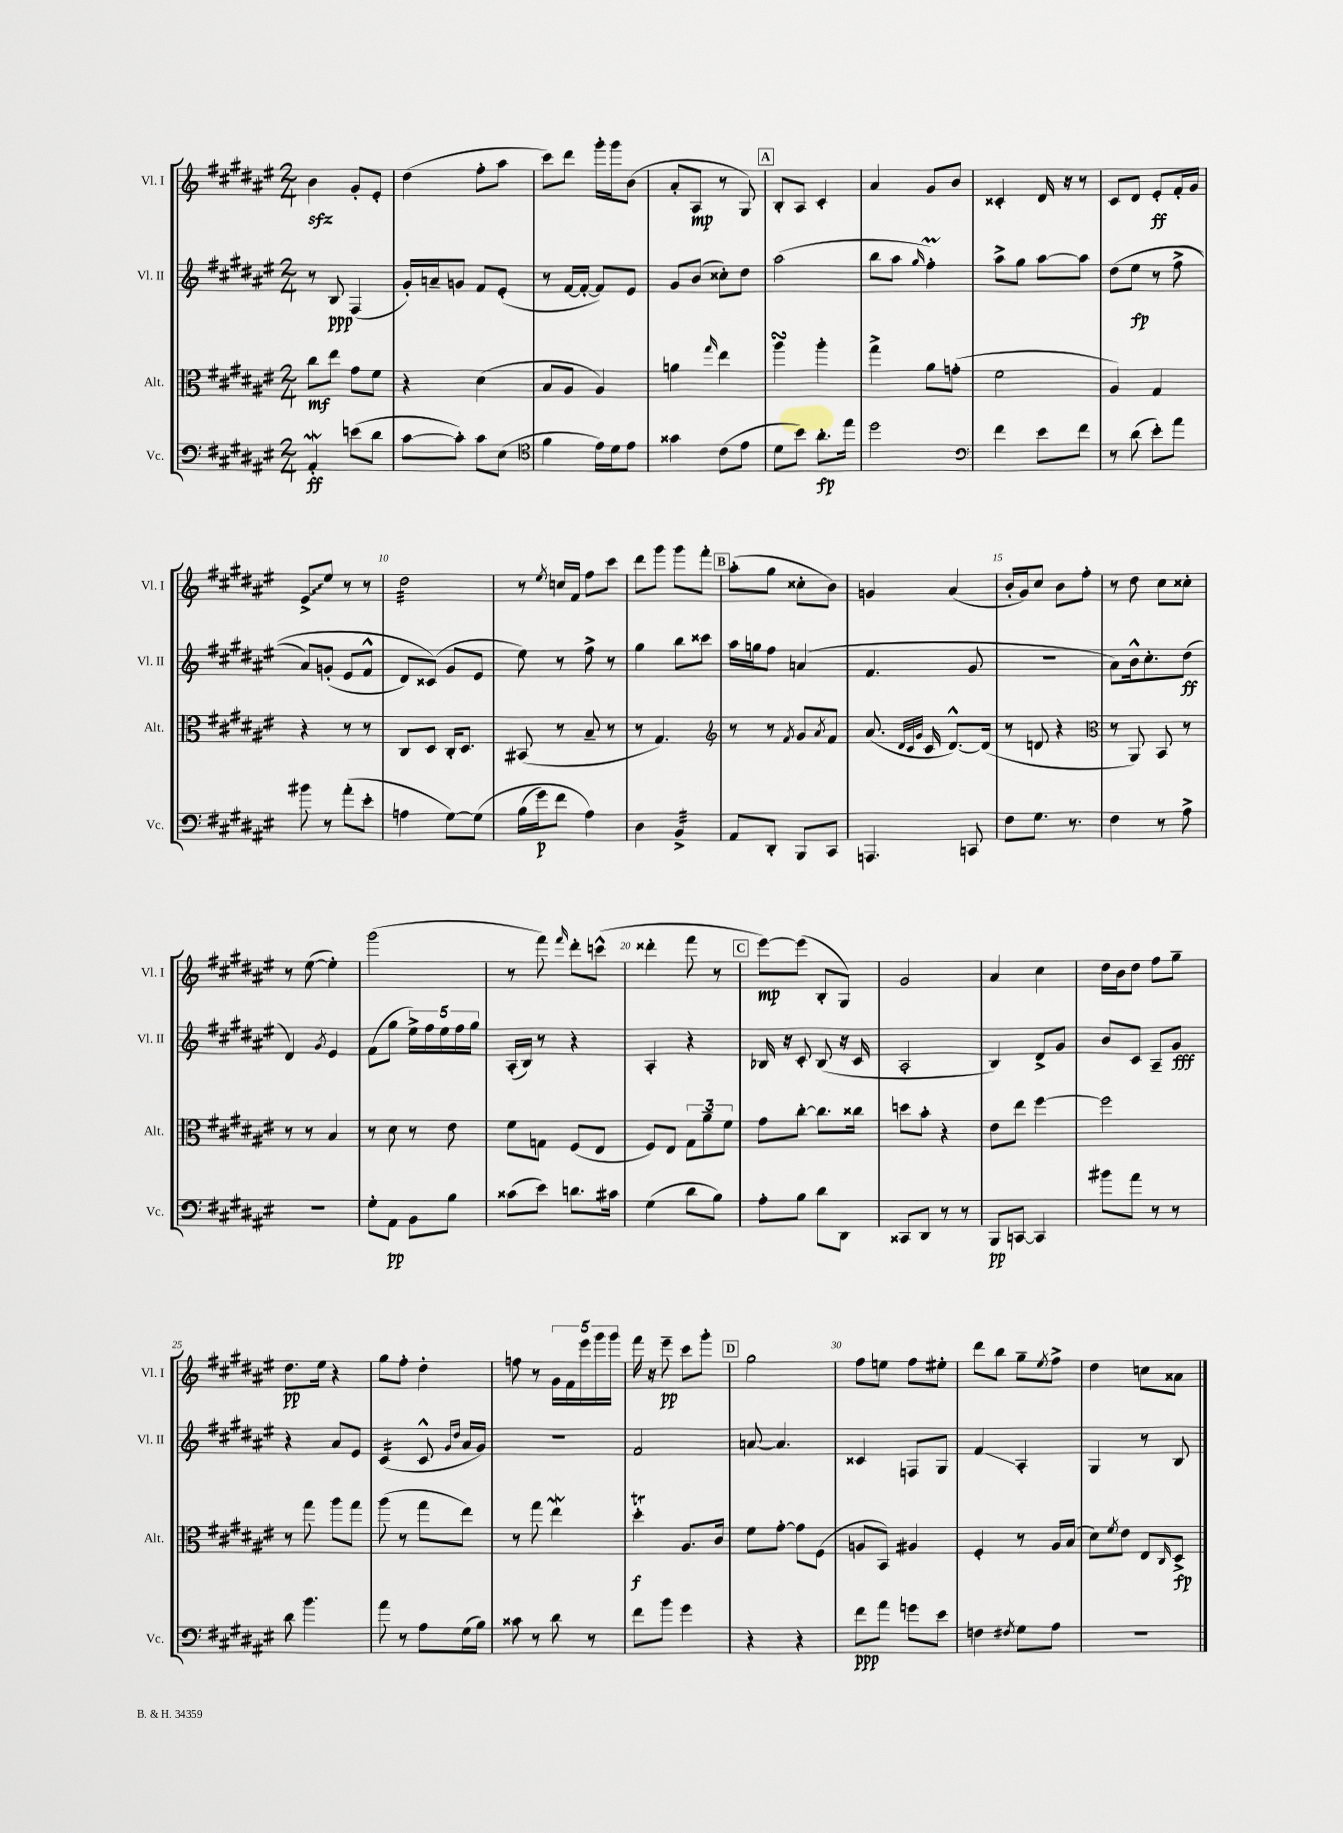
<<
\new StaffGroup <<
\new Staff = "s0" \with { instrumentName = "Vl. I" shortInstrumentName = "Vl. I" } {
    \clef treble \key fis \major \numericTimeSignature \time 2/4
    b'4\sfz gis'8-. eis'8-. |
    dis''4( fis''8-. ais''8 |
    cis'''8) dis'''8 gis'''16-. gis'''16 b'8( |
    ais'8-. ais8\mp r8 gis8) |
    \mark \markup { \box "A" } b8-. ais8 cis'4-. |
    ais'4 gis'8 b'8 |
    cisis'4-. dis'16 r16 r8 |
    cis'8 dis'8 eis'8-.\ff fis'16-. gis'16 |
    \once \override Glissando.style = #'zigzag eis'8->\glissando eis''8 r8 r8 |
    dis''2:32 |
    r8 \acciaccatura { eis''8 } c''16 fis'16 fis''8 cis'''8 |
    dis'''8 gis'''8 gis'''8 fis'''8-. |
    \mark \markup { \box "B" } ais''8-.( gis''8 cisis''8-. b'8) |
    g'4 ais'4( |
    b'16-. gis'16) cis''8 b'8 fis''8-. |
    r8 dis''8 cis''8 cisis''8-. |
    r8 eis''8~( eis''4-.) |
    gis'''2( |
    r8 fis'''8) \grace { fis'''16 } dis'''8-. c'''8-^( |
    disis'''4-. fis'''8 r8 |
    \mark \markup { \box "C" } eis'''8~\mp) eis'''8( b8-. gis8) |
    gis'2 |
    ais'4 cis''4 |
    dis''16 b'16 dis''8 fis''8 gis''8-- |
    dis''8.\pp eis''16 r4 |
    gis''8 fis''8-. dis''4-. |
    f''8 r8 \tuplet 5/4 { gis'16 fis'16 eis'''16 gis'''16 gis'''16 } |
    fis'''16 r16 eis'''8--\pp cis'''8 gis'''8-. |
    \mark \markup { \box "D" } gis''2 |
    fis''8 e''8 fis''8 eis''8-. |
    dis'''8 b''8 gis''8-- \acciaccatura { eis''8 } fis''8-> |
    dis''4 c''8 aisis'8 \bar "|." |
}
\new Staff = "s1" \with { instrumentName = "Vl. II" shortInstrumentName = "Vl. II" } {
    \clef treble \key fis \major \numericTimeSignature \time 2/4
    r8 b8\ppp fis4( |
    gis'16-.) a'16-- g'8 fis'8 eis'8-.( |
    r8 fis'16~ fis'16~-. fis'8) eis'8 |
    gis'8 b'8( cisis''8-.) dis''8 |
    \mark \markup { \box "A" } ais''2( |
    b''8 ais''8 \grace { gis''16 } fis''4-.\prall) |
    ais''8-> gis''8 ais''8~ ais''8 |
    dis''8( eis''8\fp r8 fis''8->\( |
    ais'8) g'8-.( eis'8 fis'8-^ |
    dis'8) cisis'8(\) gis'8 eis'8 |
    eis''8) r8 fis''8-> r8 |
    gis''4 b''8 cisis'''8 |
    \mark \markup { \box "B" } ais''16 g''16 fis''8 a'4( |
    fis'4. gis'8 |
    R2 |
    ais'8) b'16-^ cis''8.-. dis''8\ff( |
    dis'4) \acciaccatura { gis'8 } eis'4 |
    fis'8( gis''8 \tuplet 5/4 { eis''16->) fis''16 eis''16 fis''16 gis''16 } |
    ais16-.( b16) r8 r4 |
    ais4-. r4 |
    \mark \markup { \box "C" } bes16 r16 cis'8-. bes8( r16 cis'16 |
    ais2-. |
    b4) dis'8-> gis'8 |
    b'8 cis'8 ais8-- gis'8\fff |
    r4 ais'8 eis'8 |
    cis'4:16( cis'8-^ \grace { gis'16 dis''16 } ais'16 gis'16) |
    R2 |
    fis'2 |
    \mark \markup { \box "D" } a'8~ a'4. |
    cisis'4 f8 gis8 |
    fis'4\glissando ais4-. |
    gis4 r8 b8 \bar "|." |
}
\new Staff = "s2" \with { instrumentName = "Alt." shortInstrumentName = "Alt." } {
    \clef alto \key fis \major \numericTimeSignature \time 2/4
    cis''8\mf eis''8 gis'8 fis'8 |
    r4 dis'4( |
    b8 ais8 ais4) |
    a'4 \grace { gis''16 } eis''4 |
    \mark \markup { \box "A" } ais''4\turn ais''4-. |
    gis''4-> ais'8 g'8-.( |
    fis'2 |
    ais4) gis4 |
    r4 r8 r8 |
    cis8 dis8 cis16-. dis8. |
    bis,8( r8 b8-- r8 |
    r8 gis4.) |
    \mark \markup { \box "B" } \clef treble r8 r8 \acciaccatura { fis'8 } gis'8 \acciaccatura { ais'8 } fis'8 |
    ais'8.( \grace { dis'32 cis'32 gis'32 } cis'16 dis'8.~-^) dis'16( |
    r8 d'8 r4 |
    \clef alto r8 ais,8) b,8 r8 |
    r8 r8 b4 |
    r8 dis'8 r8 eis'8 |
    fis'8 g8 fis8( eis8 |
    fis8) eis8 \tuplet 3/2 { gis8 ais'8-- fis'8 } |
    \mark \markup { \box "C" } gis'8 cis''8~-. cis''8. cisis''16 |
    d''8 b'8-. r4 |
    eis'8 eis''8 fis''4~ |
    fis''2 |
    r8 gis''8 ais''8 gis''8 |
    ais''8( r8 gis''8 eis''8) |
    r8 gis''8 eis''4\mordent |
    dis''4-.\trill\f ais8. cis'16 |
    \mark \markup { \box "D" } fis'8 gis'8~-. gis'8 fis8( |
    a8 b,8) ais4 |
    fis4-. r8 ais16 b16( |
    dis'8) \acciaccatura { fis'8 } eis'8 eis8 \grace { cis16 } dis8->\fp \bar "|." |
}
\new Staff = "s3" \with { instrumentName = "Vc." shortInstrumentName = "Vc." } {
    \clef bass \key fis \major \numericTimeSignature \time 2/4
    ais,4-.\mordent\ff e'8( dis'8 |
    cis'8~ cis'8-.) cis'8 eis8( |
    \clef tenor fis'4 eis'16) dis'16 eis'8 |
    gisis'4 cis'8( eis'8 |
    \mark \markup { \box "A" } dis'8 b'8) ais'8.-.\fp eis''16 |
    dis''2 |
    \clef bass fis'4 eis'8 fis'8 |
    r8 dis'8( eis'8-.) ais'8 |
    bis'8 r8 ais'8-.( eis'8-. |
    a4 gis8~) gis8\( |
    b16( gis'16\p) fis'8 ais4\) |
    dis4 b,4:32-> |
    \mark \markup { \box "B" } ais,8 dis,8-. b,,8 cis,8 |
    a,,4. c,8 |
    fis8 gis8. r8. |
    fis4 r8 ais8-> |
    R2 |
    gis8-. ais,8\pp b,8 b8 |
    cisis'8( eis'8) d'8. cis'16 |
    gis4( dis'8 b8) |
    \mark \markup { \box "C" } ais8-. b8 dis'8 dis,8 |
    cisis,8 dis,8 r8 r8 |
    b,,8\pp c,8~ c,4 |
    bis'8 ais'8 r8 r8 |
    dis'8 b'4. |
    ais'8 r8 ais8 gis16( b16) |
    cisis'8 r8 dis'8 r8 |
    fis'8 b'8 gis'4 |
    \mark \markup { \box "D" } r4 r4 |
    fis'8\ppp ais'8 g'8 eis'8 |
    f4 \acciaccatura { fis8 } gis8 ais8 |
    r2 \bar "|." |
}
>>
>>
\layout { \context { \Score \override BarNumber.break-visibility = ##(#f #t #t) barNumberVisibility = #(every-nth-bar-number-visible 5) } }
